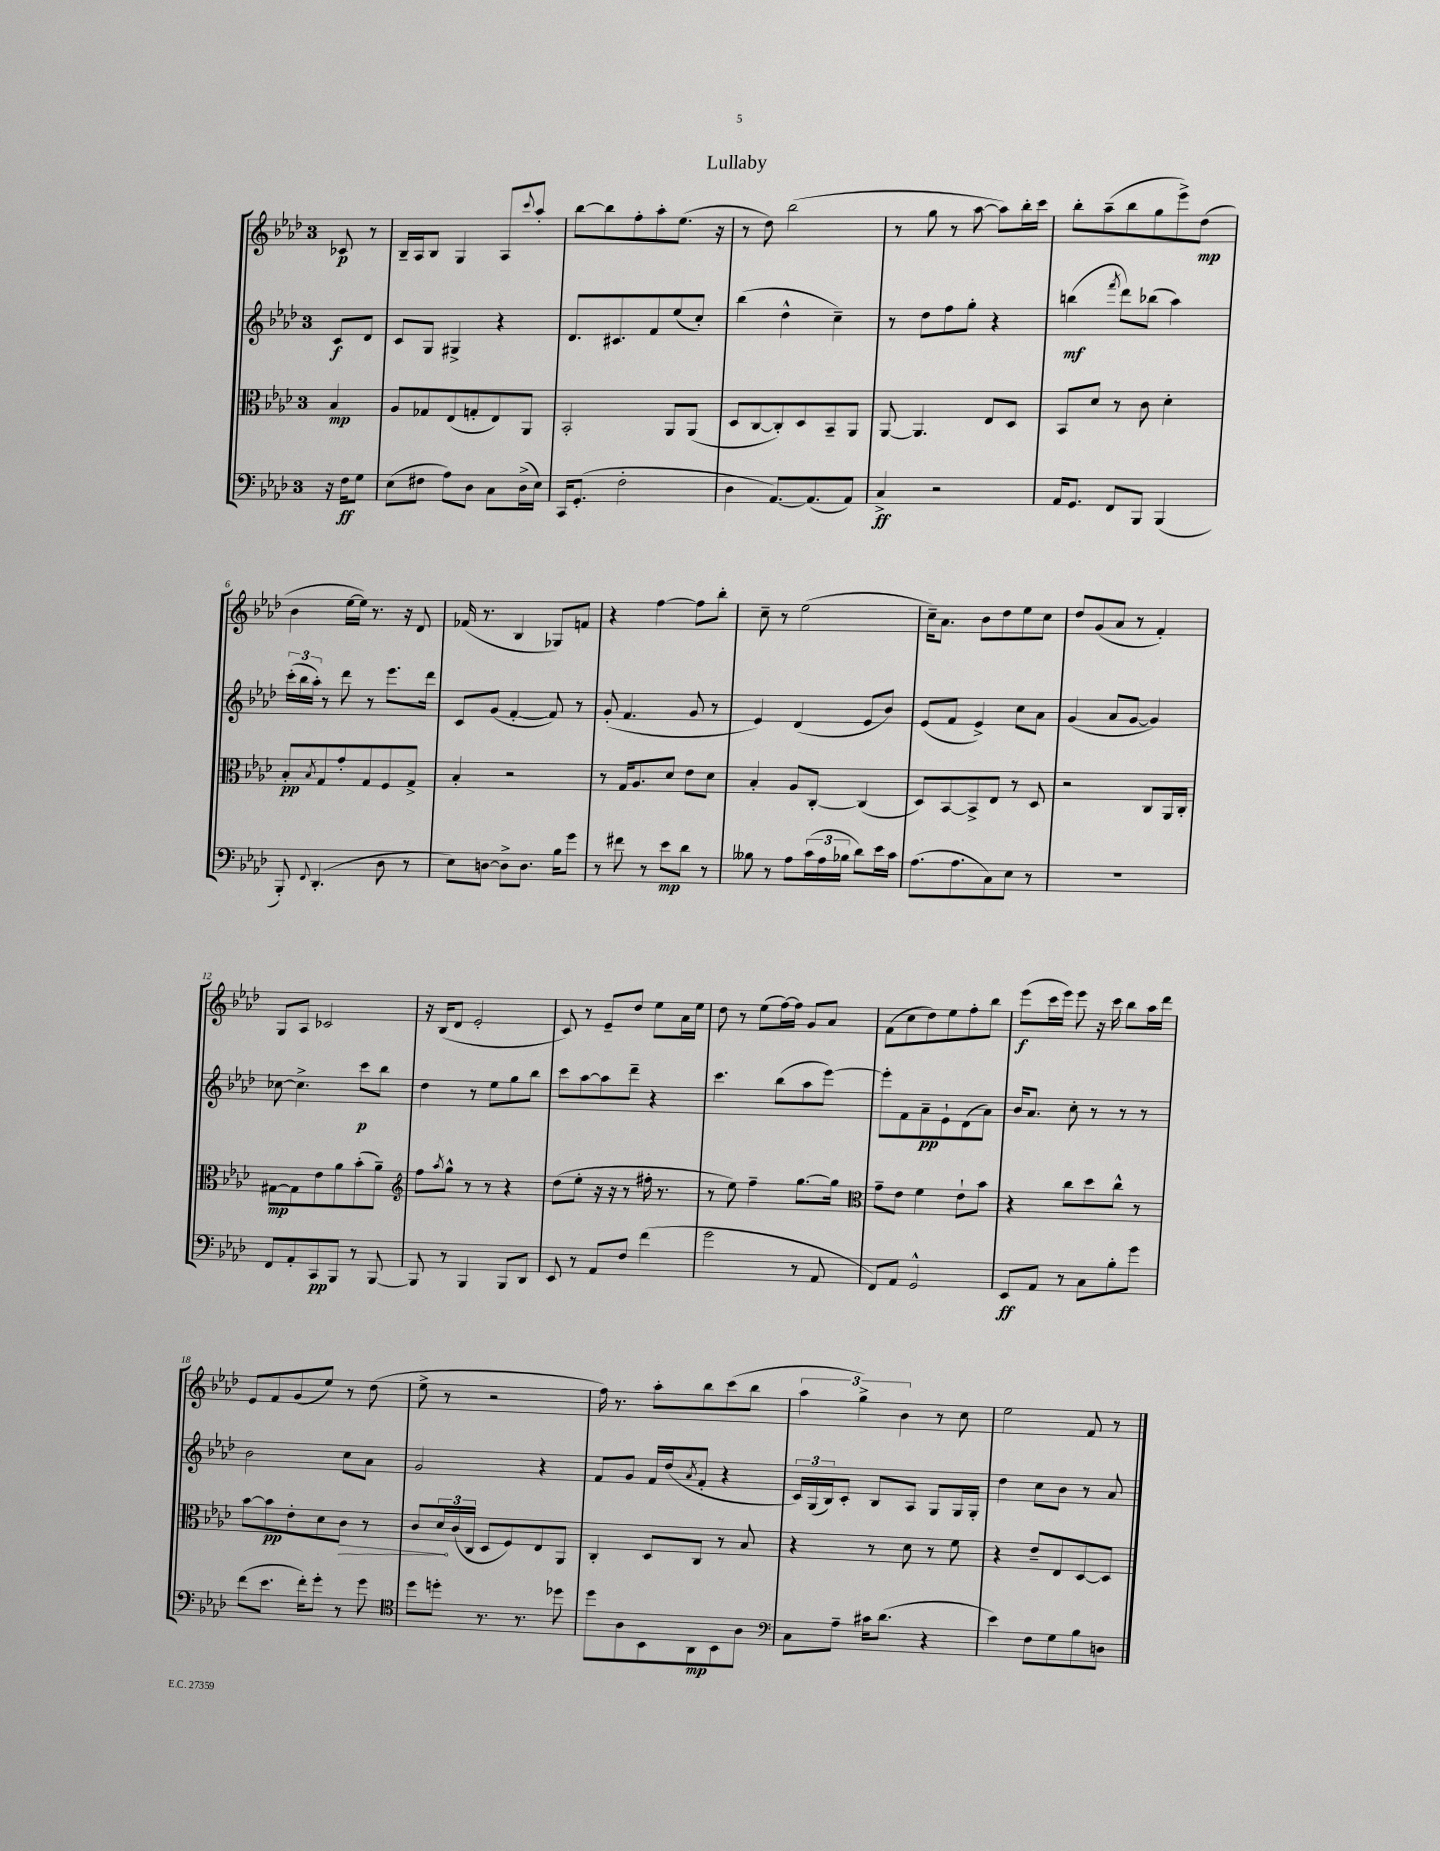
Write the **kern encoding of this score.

**kern	**dynam	**kern	**dynam	**kern	**dynam	**kern	**dynam
*part4	*part4	*part3	*part3	*part2	*part2	*part1	*part1
*staff4	*staff4	*staff3	*staff3	*staff2	*staff2	*staff1	*staff1
*clefF4	*	*clefC3	*	*clefG2	*	*clefG2	*
*k[b-e-a-d-]	*	*k[b-e-a-d-]	*	*k[b-e-a-d-]	*	*k[b-e-a-d-]	*
*M3/4	*	*M3/4	*	*M3/4	*	*M3/4	*
=	=	=	=	=	=	=	=
16r	.	4B-/	mp	8c/L	f	8c-X/	p
16F\KL	ff	.	.	.	.	.	.
8G\J	.	.	.	8d-/J	.	8r	.
=1	=1	=1	=1	=1	=1	=1	=1
(8E-\L	.	8A-/L	.	8c/L	.	16B-~/LL	.
.	.	.	.	.	.	16A-/J	.
8F#X\J	.	8G-X/	.	8G/J	.	8B-/J	.
8A-\L)	.	(8E-/	.	4G#X^/	.	4G/	.
8D-\J	.	8Gn'/	.	.	.	.	.
8C\L	.	8E-/)	.	4r	.	8A-/L	.
.	.	.	.	.	.	8qqccc/	.
(16D-^\L	.	8AA-/J	.	.	.	8aa-'/J	.
16E-\JJ)	.	.	.	.	.	.	.
=2	=2	=2	=2	=2	=2	=2	=2
16CC/KL	.	2BB-'/	.	8.d-/L	.	[8bb-\L	.
(8.GG'/J	.	.	.	.	.	.	.
.	.	.	.	.	.	8bb-\]	.
.	.	.	.	8.c#X/	.	.	.
2F'\	.	.	.	.	.	8ff'\	.
.	.	.	.	8f/	.	8aa-'\	.
.	.	8AA-/L	.	(8ee-/	.	(8.ee-\J	.
.	.	(8AA-/J	.	8cc'/J)	.	.	.
.	.	.	.	.	.	16r	.
=3	=3	=3	=3	=3	=3	=3	=3
4D-\	.	8D-/L	.	(4bb-\	.	8r	.
.	.	[8C/	.	.	.	8dd-\)	.
[8.AA-/L)	.	8C'/])	.	4dd-^^\	.	(2bb-\	.
.	.	8D-/	.	.	.	.	.
(8.AA-/]	.	.	.	.	.	.	.
.	.	8BB-~/	.	4cc~\)	.	.	.
8AA-/J)	.	8AA-/J	.	.	.	.	.
=4	=4	=4	=4	=4	=4	=4	=4
4C^/	ff	[8AA-/	.	8r	.	8r	.
.	.	4.AA-/]	.	8dd-\L	.	8gg\	.
2r	.	.	.	8ff\	.	8r	.
.	.	.	.	8gg'\J	.	[8aa-\	.
.	.	8E-/L	.	4r	.	8aa-\L])	.
.	.	8D-/J	.	.	.	16bb-'\L	.
.	.	.	.	.	.	16ccc\JJ	.
=5	=5	=5	=5	=5	=5	=5	=5
16AA-/KL	.	8BB-/L	.	(4bbn\	mf	8bb-'\L	.
8.GG/J	.	.	.	.	.	.	.
.	.	8d-/J	.	.	.	(8aa-~\	.
.	.	.	.	8qfff/	.	.	.
8FF/L	.	8r	.	8ddd-\L)	.	8bb-\	.
8BBB-/J	.	8c\	.	(8bb-X\J	.	8gg\	.
(4BBB-/	.	4d-'\	.	4aa-\)	.	8eee-^\)	.
.	.	.	.	.	.	(8dd-\J	mp
!!LO:LB:g=z
=6	=6	=6	=6	=6	=6	=6	=6
8BBB-'/)	.	8B-'/L	pp	(24ccc'\LL	.	4b-\	.
.	.	.	.	24bb-\	.	.	.
.	.	.	.	24aa-'\JJ)	.	.	.
8qqFF/	.	8qB-/	.	.	.	.	.
(4.DD-'/	.	8G/	.	8r	.	.	.
.	.	8g'/	.	8ddd-\	.	[16ee-\LL	.
.	.	.	.	.	.	16ee-\JJ])	.
.	.	8G/	.	8r	.	8.r	.
8D-\	.	8F/	.	8.eee-\L	.	.	.
.	.	.	.	.	.	16r	.
8r	.	8G^/J	.	.	.	8d-/	.
.	.	.	.	16ddd-\Jk	.	.	.
=7	=7	=7	=7	=7	=7	=7	=7
8E-\L)	.	4B-'/	.	8c/L	.	(16f-X/	.
.	.	.	.	.	.	8.r	.
[8Dn\J	.	.	.	(8g/J	.	.	.
8D^\L]	.	2r	.	[4f'/	.	4B-/	.
8.D\J	.	.	.	.	.	.	.
.	.	.	.	8f/])	.	8G-X/L)	.
16B-\KL	.	.	.	.	.	.	.
8g\J	.	.	.	8r	.	8fn/J	.
=8	=8	=8	=8	=8	=8	=8	=8
8r	.	8r	.	(8g'/	.	4r	.
8f#X\	.	16G/KL	.	4.f/	.	.	.
.	.	8.A-/	.	.	.	.	.
8r	.	.	.	.	.	[4ff\	.
8e-\L	mp	8d-/J	.	.	.	.	.
8d-\J	.	8e-\L	.	8g/	.	8ff\L]	.
8r	.	8d-\J	.	8r	.	8bb-'\J	.
=9	=9	=9	=9	=9	=9	=9	=9
8B--X\	.	4B-'/	.	4e-/)	.	8cc~\	.
8r	.	.	.	.	.	8r	.
8A-\L	.	8A-/L	.	(4d-/	.	(2ee-\	.
(24c\L	.	[8C'/J	.	.	.	.	.
24A-\	.	.	.	.	.	.	.
24B-X\JJ	.	.	.	.	.	.	.
8d-\L)	.	(4C/]	.	8e-/L	.	.	.
16e-\L	.	.	.	8b-/J)	.	.	.
16c\JJ	.	.	.	.	.	.	.
=10	=10	=10	=10	=10	=10	=10	=10
(8.A-\L	.	8D-/L)	.	(8e-/L	.	16cc~\KL)	.
.	.	.	.	.	.	8.a-\J	.
.	.	[8BB-/	.	8f/J	.	.	.
8.A-\	.	.	.	.	.	.	.
.	.	8BB-^/]	.	4e-^/)	.	8b-\L	.
8C\)	.	8E-/J	.	.	.	8dd-\	.
8E-\J	.	8r	.	8cc\L	.	8ee-\	.
8r	.	8D-/	.	8a-\J	.	8cc\J	.
=11	=11	=11	=11	=11	=11	=11	=11
2.r	.	2r	.	(4g/	.	8dd-/L	.
.	.	.	.	.	.	(8g/	.
.	.	.	.	8a-/L	.	8a-/J	.
.	.	.	.	[8g/J	.	8r	.
.	.	8C/L	.	4g/])	.	4f'/)	.
.	.	16AA-/L	.	.	.	.	.
.	.	16C'/JJ	.	.	.	.	.
!!LO:LB:g=z
=12	=12	=12	=12	=12	=12	=12	=12
8FF/L	.	[8G#X\L	mp	[8cc-X\	.	8G/L	.
8AA-'/	.	8G#\]	.	4.cc-^\]	.	8A-/J	.
8CC/	pp	8e-\	.	.	.	2c-X/	.
8BBB-/J	.	8a-\	.	.	.	.	.
8r	.	(8b-'\	.	8ccc\L	p	.	.
[8BBB-/	.	8a-~\J)	.	8bb-\J	.	.	.
=13	=13	=13	=13	=13	=13	=13	=13
*	*	*clefG2	*	*	*	*	*
8BBB-/]	.	8ff\L	.	4dd-\	.	16r	.
.	.	.	.	.	.	(16B-/KL	.
.	.	8qaa-/	.	.	.	.	.
8r	.	8gg^^\J	.	.	.	8d-/J	.
4BBB-/	.	8r	.	8r	.	2e-'/	.
.	.	8r	.	8ee-\L	.	.	.
8BBB-/L	.	4r	.	8gg\	.	.	.
8DD-/J	.	.	.	8bb-\J	.	.	.
=14	=14	=14	=14	=14	=14	=14	=14
8EE-/	.	(8dd-\L	.	8ccc\L	.	8c/)	.
8r	.	8ee-'\J	.	[8aa-\	.	8r	.
8AA-/L	.	16r	.	8aa-\]	.	8e-~/L	.
.	.	16r	.	.	.	.	.
8F/J	.	8r	.	8ddd-~\J	.	8dd-/J	.
(4f\	.	16ff#X'\	.	4r	.	8ee-\L	.
.	.	8.r	.	.	.	.	.
.	.	.	.	.	.	16a-\L	.
.	.	.	.	.	.	16ee-\JJ	.
=15	=15	=15	=15	=15	=15	=15	=15
2g\	.	8r	.	4.ccc\	.	8dd-\	.
.	.	8ee-\)	.	.	.	8r	.
.	.	4ff~\	.	.	.	(8ee-\L	.
.	.	.	.	(8bb-\L	.	[16ff\L)	.
.	.	.	.	.	.	16ff\JJ]	.
8r	.	[8.gg\L	.	8aa-\	.	8g/L	.
8AA-/	.	.	.	[8eee-\J)	.	8a-/J	.
.	.	16gg\Jk]	.	.	.	.	.
=16	=16	=16	=16	=16	=16	=16	=16
*	*	*clefC3	*	*	*	*	*
8FF/L)	.	8g~\L	.	8eee-'\L]	.	(8f\L	.
8AA-/J	.	8e-\J	.	8f\	.	8cc\	.
2GG^^/	.	4f\	.	8a-~\	pp	8dd-\)	.
.	.	.	.	8e-`\	.	8ee-\	.
.	.	8e-`\L	.	(8d-\	.	8ff'\	.
.	.	8b-\J	.	8a-\J)	.	8bb-\J	.
=17	=17	=17	=17	=17	=17	=17	=17
8EE-/L	ff	4r	.	16b-/KL	.	(8eee-\L	f
.	.	.	.	8.a-/J	.	.	.
8AA-/J	.	.	.	.	.	16ccc\L	.
.	.	.	.	.	.	16eee-\JJ)	.
8r	.	8cc\L	.	8cc'\	.	8eee-\	.
8C\L	.	8dd-\	.	8r	.	16r	.
.	.	.	.	.	.	16ccc\	.
8B-'\	.	8cc^^\J	.	8r	.	8bb-\L	.
8g\J	.	8r	.	8r	.	16aa-\L	.
.	.	.	.	.	.	16ddd-\JJ	.
!!LO:LB:g=z
=18	=18	=18	=18	=18	=18	=18	=18
(8f\L	.	[8b-\L	.	2b-\	.	8e-/L	.
8.e-\J	.	8b-\]	pp	.	.	8f/	.
.	.	8e-'\	.	.	.	(8g/	.
16f'\KL)	.	.	.	.	.	.	.
8g'\J	.	8d-\	.	.	.	8ee-/J)	.
!	!	!	!LO:HP:b	!	!	!	!
8r	.	8c\J	>	8cc\L	.	8r	.
8g\	.	8r	.	8a-\J	.	(8dd-\	.
=19	=19	=19	=19	=19	=19	=19	=19
*clefC4	*	*	*	*	*	*	*
8dd-\L	.	8c/L	.	2g/	.	8ee-^\	.
8ddn'\J	.	24d-/L	.	.	.	8r	.
.	.	(24c/	]	.	.	.	.
.	.	24C/JJ	.	.	.	.	.
8.r	.	8D-/L	.	.	.	2r	.
.	.	8F/)	.	.	.	.	.
8.r	.	.	.	.	.	.	.
.	.	8E-/	.	4r	.	.	.
8dd-X\	.	8AA-/J	.	.	.	.	.
=20	=20	=20	=20	=20	=20	=20	=20
8dd-\L	.	4C'/	.	8f/L	.	16ff\)	.
.	.	.	.	.	.	8.r	.
8A-\	.	.	.	8g/J	.	.	.
8BB-\	.	8D-/L	.	16f/LL	.	8aa-'\L	.
.	.	.	.	(16dd-/J	.	.	.
.	.	.	.	8qa-/	.	.	.
8AA-\	mp	8C/J	.	8f'/J	.	8bb-\	.
8BB-\	.	8r	.	4r	.	(8ccc\	.
8A-\J	.	8B-/	.	.	.	8bb-\J	.
=21	=21	=21	=21	=21	=21	=21	=21
*clefF4	*	*	*	*	*	*	*
8C\L	.	4r	.	24c/LL)	.	6aa-\	.
.	.	.	.	(24G/	.	.	.
.	.	.	.	24B-/J)	.	.	.
8A-~\J	.	.	.	8c'/J	.	.	.
.	.	.	.	.	.	6gg^\)	.
16c#X\KL	.	8r	.	8B-/L	.	.	.
(8.d-\J	.	.	.	.	.	.	.
.	.	.	.	.	.	6b-\	.
.	.	8d-\	.	8A-/J	.	.	.
4r	.	8r	.	8G/L	.	8r	.
.	.	8f\	.	16G/L	.	8cc\	.
.	.	.	.	16G'/JJ	.	.	.
=22	=22	=22	=22	=22	=22	=22	=22
4e-\)	.	4r	.	4dd-\	.	2ee-\	.
8F\L	.	8e-~/L	.	8cc\L	.	.	.
8G\	.	8E-/	.	8b-\J	.	.	.
8B-\	.	[8D-/	.	8r	.	8f/	.
8Dn\J	.	8D-/J]	.	8a-/	.	8r	.
==	==	==	==	==	==	==	==
*-	*-	*-	*-	*-	*-	*-	*-
